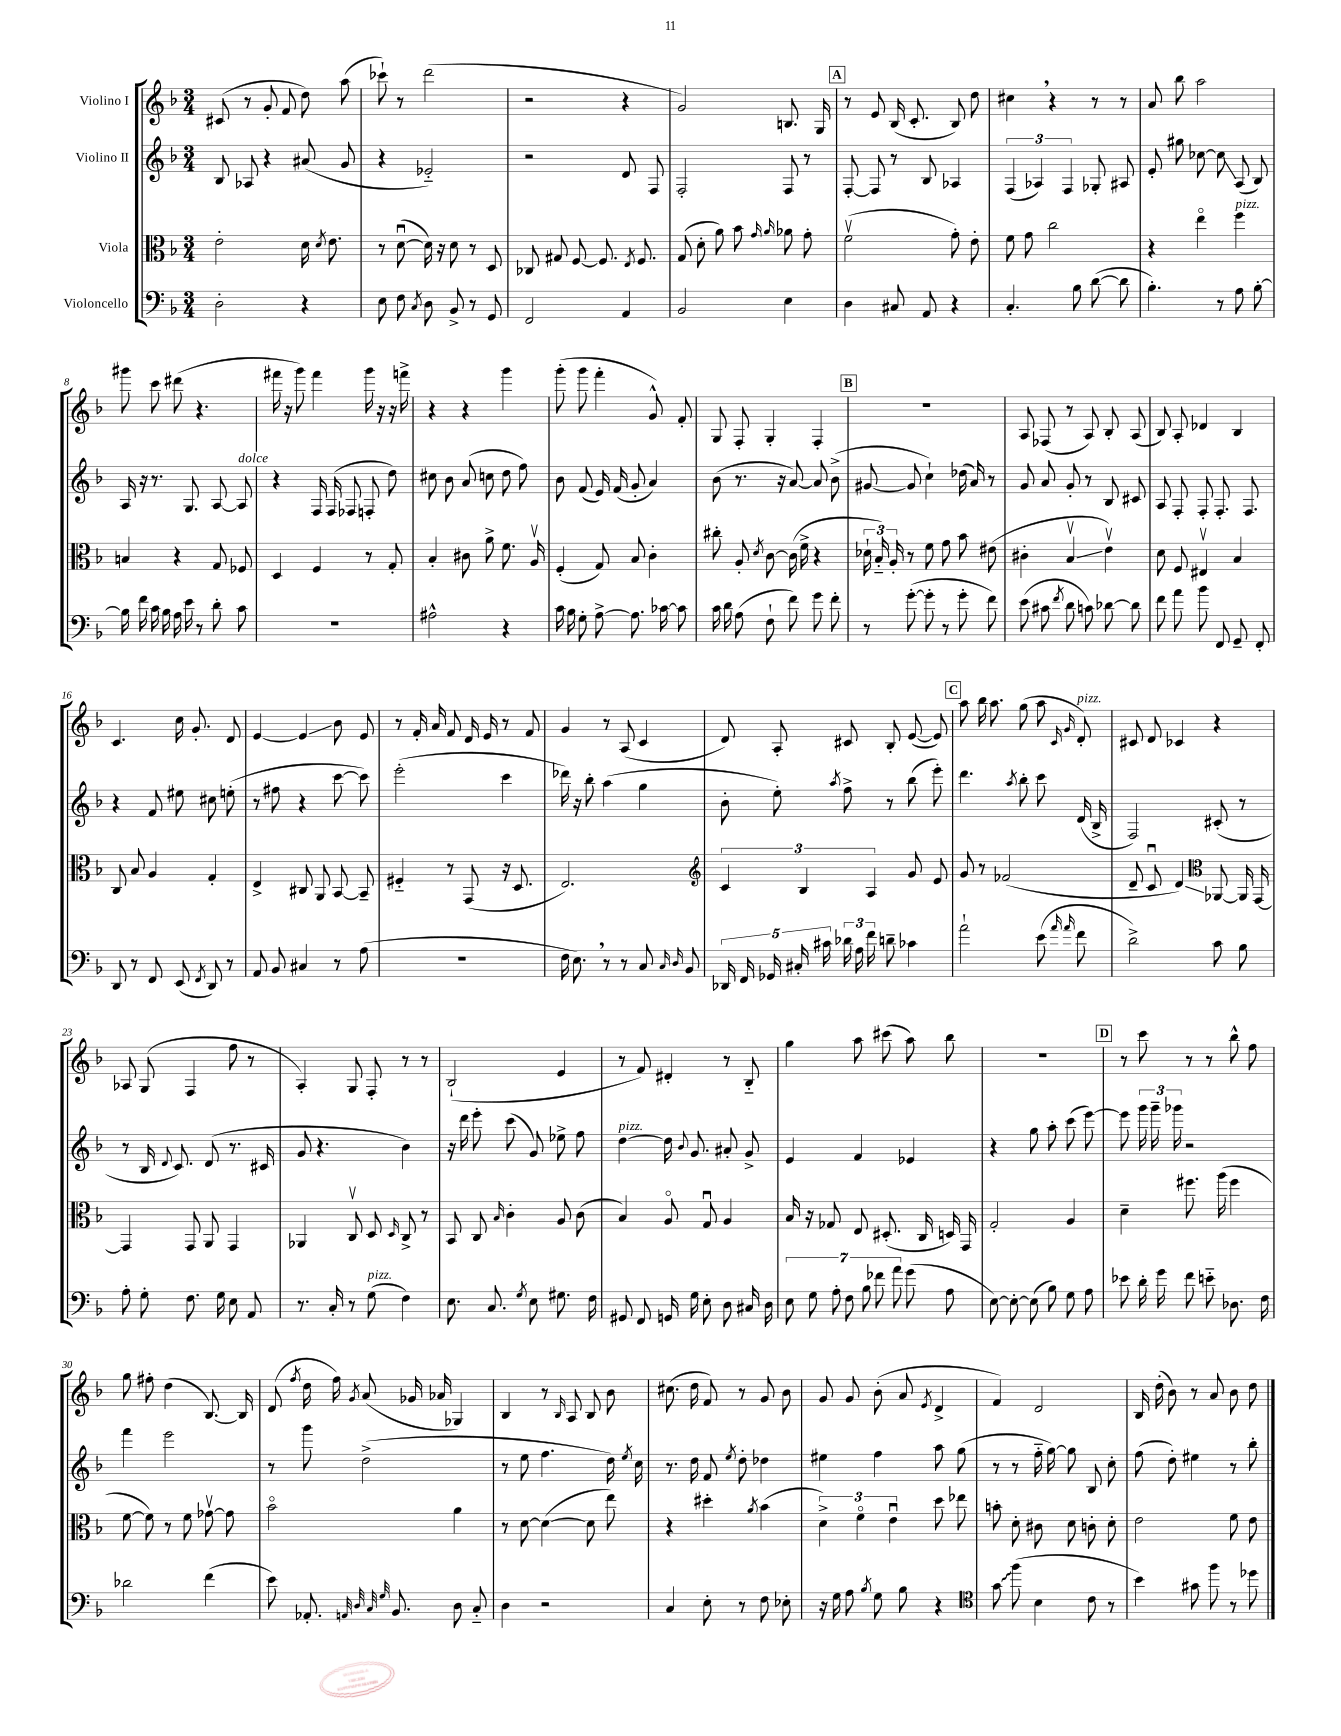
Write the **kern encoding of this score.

**kern	**kern	**kern	**kern
*staff4	*staff3	*staff2	*staff1
*clefF4	*clefC3	*clefG2	*clefG2
*k[b-]	*k[b-]	*k[b-]	*k[b-]
*M3/4	*M3/4	*M3/4	*M3/4
2D'	2e'	8B-	(8c#
.	.	8A-	8r
.	.	4r	8g'
.	.	.	8f
4r	16d	(8a#	8dd)
.	8qd	.	.
.	8.e	.	.
.	.	8g	(8aa
=	=	=	=
8E	8r	4r	8ccc-`)
8F	([8du	.	8r
8qC	.	.	.
8D	16d])	2e-'~)	(2ddd
.	16r	.	.
8BB-^	8d	.	.
8r	8r	.	.
8GG	8D	.	.
=	=	=	=
2FF	8C-	2r	2r
.	8G#	.	.
.	[8F	.	.
.	8.F]	.	.
4AA	.	8d	4r
.	8qE	.	.
.	8.F	.	.
.	.	8F	.
=	=	=	=
2BB-	(8G	2F'	2g)
.	8d'	.	.
.	8a)	.	.
.	8b-	.	.
.	16qqg	.	.
.	16qqa	.	.
4E	8a-	8F	8.B
.	8g'	8r	.
.	.	.	16G
=	=	=	=
4D	(2fv	[8F'	8r
.	.	8F]	8e
8C#	.	8r	(16B-
.	.	.	8.c'
8AA	.	8B-	.
4r	8g')	4A-	8B-)
.	8e'	.	8dd
=	=	=	=
4.C'	8f	(6F	4cc#
.	8g	.	.
.	.	6A-)	.
.	2cc	.	4r
.	.	6F	.
8B-	.	.	.
([8d	.	8G-'	8r
8d]	.	8A#	8r
=	=	=	=
4.B-')	4r	8e'	8a
.	.	8gg#	8bb-
.	4eeo	[8cc-	2aa
8r	.	8cc-]	.
8A	4ff	(8A	.
[8B-'	.	8B-)	.
=	=	=	=
16B-]	4B	16A	8ggg#
16f	.	16r	.
16c	.	8.r	8ccc
16B-	.	.	.
16A	4r	.	(8ddd#
16e	.	8.G	.
8r	.	.	4.r
8d'	8G	[8A	.
8c	8F-	8A]	.
=	=	=	=
2.r	4D	4r	16fff#
.	.	.	16r
.	.	.	8ggg)
.	4F	16F	4fff#
.	.	(16F	.
.	.	8F-	.
.	8r	8F'	16ggg
.	.	.	16r
.	8G'	8dd)	16r
.	.	.	16fff^
=	=	=	=
2A#^^	4B-'	8cc#	4r
.	.	8b-	.
.	8c#	(8a	4r
.	8a^	8cc	.
4r	8.f	8dd	4ggg
.	.	8ff)	.
.	16Av	.	.
=	=	=	=
16c	(4F'	8b-	(8ggg'
16B-	.	.	.
8G'	.	(8f	8ggg
[8A^	8G)	16e)	4fff'
.	.	(16f	.
8.A]	8B-	8g'	.
.	4c'	4a)	8g^^)
[16c-	.	.	.
8c-]	.	.	8f'
=	=	=	=
16c	8cc#'	(8b-	8G
16d	.	.	.
(8A	8A'	8.r	8F'
.	8qd	.	.
8F`	[8c	.	4G'
.	.	16r	.
8f)	(16c]	[8a)	.
.	16f^	.	.
8g	4r	8a]	4F'
8f'	.	(8b-^	.
=	=	=	=
8r	24d-`	[8g#	2.r
.	24B-'~)	.	.
.	24A'	.	.
([8g'	8r	8g#]	.
8g']	8f	4cc`)	.
8r	8g	.	.
8g'	8b-	(16dd-	.
.	.	16a)	.
8f)	(8e#	8r	.
=	=	=	=
(8e	4c#'	8g	8A
8c#	.	8a	(8F-
8qf	.	.	.
8d	4B-v	8g'	8r
8c)	.	8r	8A)
[8d-	4ev)	8B-	8B-'
8d-]	.	8c#	(8A
=	=	=	=
8f	8d	8A	8B-)
8a	8F	8F'	8A'
8b-	4E#v	8F'	4d-
8FF	.	8.F'	.
8GG~	4B-	.	4B-
.	.	8.F	.
8FF'	.	.	.
=	=	=	=
8DD	8C	4r	4.c
8r	8B-	.	.
8FF	4A	8f	.
(8EE	.	8ee#	16cc
.	.	.	8.g'
8qFF	.	.	.
8DD)	4G'	8cc#	.
8r	.	(8ee'	8d
=	=	=	=
8AA	4E^	8r	[4e
8BB-	.	8ff#	.
4C#	8C#	4r	4e]
.	8AA	.	.
8r	[8BB-	[8ccc	8b-
(8A	8BB-~]	8ccc])	8e
=	=	=	=
2.r	4F#'~	(2eee'	8r
.	.	.	16f'
.	.	.	16a
.	8r	.	8f
.	(8GG	.	16d
.	.	.	16e
.	16r	4ccc	8r
.	8.D	.	.
.	.	.	8f
=	=	=	=
16F	2.E)	16ddd-)	4g
8.E)	.	16r	.
.	.	8bb-'	.
8r	.	(4aa	8r
8r	.	.	(8A
8C	.	4gg	4c
16qqC	.	.	.
16qqD	.	.	.
8BB-	.	.	.
=	=	=	=
*	*clefG2	*	*
20DD-	6c	8b-'	8d)
20FF	.	.	.
20GG-	.	.	.
.	.	8ee')	8A'
20C#'	.	.	.
.	6B-	.	.
20c#	.	.	.
.	.	8qaa	.
24d-	.	8ff^	8c#
24A	.	.	.
24f	6A	.	.
8d~	.	8r	8B-'
4c-	8g	(8bb-	([8e
.	8e	8eee')	8e])
=	=	=	=
2a`	8g	4.ddd	8aa
.	8r	.	16bb-
.	.	.	8.aa
.	(2f-	.	.
.	.	8qaa	.
.	.	8bb-'	(8gg
(8e	.	8ccc	8aa
16qqa	.	.	16qqc
16qqa	.	.	16qqg
8f	.	(16d	8d')
.	.	16B-^	.
=	=	=	=
2d^)	8d~	2F)	8c#
.	8cu	.	8d
.	4d)	.	4c-
*	*clefC3	*	*
8c	[8AA-	(8c#'	4r
8B-	16AA-]	8r	.
.	[16GG	.	.
=	=	=	=
8A'	4GG]	8r	8A-
8G'	.	16B-	(8G
.	.	8qqd	.
.	.	8.c)	.
8.F	8GG	.	4F
.	8AA	(8d	.
16G	.	.	.
8E	4GG	8.r	8ff
8AA	.	.	8r
.	.	16c#	.
=	=	=	=
8.r	4AA-	8g	4A')
.	.	4.r	.
16C'	.	.	.
8r	8Cv	.	8G
(8G	8D	.	8F'
.	16qqD	.	.
4F)	8C^	4b-)	8r
.	8r	.	8r
=	=	=	=
8.E	8BB-	16r	(2B-`
.	.	16ddd	.
.	8C	8eee'	.
8.C	.	.	.
.	16qqB-	.	.
.	4c'	(8ccc	.
8qG	.	.	.
8E	.	8g)	.
8.G#	8A	8ee-^	4e
.	(8c	8ff	.
16F	.	.	.
=	=	=	=
8GG#	4B-)	[4dd	8r
8FF	.	.	8f)
16GG	8Ao	16dd]	4d#'
.	.	8qqb-	.
16G	.	8.g	.
8E'	8Gu	.	.
8D	4A	8a#'	8r
16C#	.	8g^	8B-'~
16D	.	.	.
=	=	=	=
14E	16B-	4e	4gg
.	16r	.	.
14G	.	.	.
.	8G-	.	.
14A'	.	.	.
14F	.	.	.
.	8E	4f	8aa
14B-	.	.	.
14f-	.	.	.
.	(8.D#'	.	(8ccc#
14a	.	.	.
(8g	.	4e-	8aa)
.	16C	.	.
8A	16D)	.	8bb-
.	16GG	.	.
=	=	=	=
[8E)	2G'	4r	2.r
8E'_	.	.	.
(8E]	.	8gg	.
8B-)	.	8aa'	.
8G	4A	(8ccc	.
8A	.	[8eee)	.
=	=	=	=
8e-	4d~	8eee]	8r
16d'	.	24ggg	8ccc
.	.	24ggg~	.
16g	.	.	.
.	.	24ggg-	.
8f	8.ff#	2r	8r
8e'~	.	.	8r
.	(16aa	.	.
8.D-	4ff#	.	8bb-^^
.	.	.	8ff
16F	.	.	.
=	=	=	=
2d-	[8f	4fff	8gg
.	8f])	.	8ff#'
.	8r	2eee	(4dd
.	8f	.	.
(4f	[8g-v	.	[8.B-)
.	8g-]	.	.
.	.	.	16B-]
=	=	=	=
8e)	2b-o	8r	(8d
.	.	.	8qff
8.AA-'	.	8ggg	16dd
.	.	.	16ff)
.	.	.	8qg
.	.	(2dd^	(8a
32qqAA	.	.	.
32qqD	.	.	.
32qqC	.	.	.
32qqG	.	.	.
8.BB-	.	.	.
.	.	.	16g-
.	.	.	16a-
8D	4a	.	4G-)
8C'~	.	.	.
=	=	=	=
4D	8r	8r	4B-
.	[8d	8ee	.
2r	(4d_	4.ff	8r
.	.	.	16qqB-
.	.	.	8A
.	8d]	.	8B-
.	8ee)	16dd)	8b-
.	.	8qee	.
.	.	16cc	.
=	=	=	=
4C	4r	8.r	(8.cc#
.	.	16dd	16dd
8E'	4dd#'	8f	8f)
.	.	8qee	.
8r	.	8dd'	8r
.	8qa	.	.
8F	(4b-	4dd-	8g
8E-'	.	.	8b-
=	=	=	=
16r	6d^)	4ee#	8g
16G	.	.	.
8A	.	.	8g
.	6fo	.	.
8qB-	.	.	.
8G	.	4ff	(8b-'
.	6eu	.	.
8B-	.	.	8a
.	.	.	8qe
4r	8dd	8aa	4d^
.	8ee-	(8gg	.
=	=	=	=
*clefC4	*	*	*
8g	8b'	8r	4f)
(8ff	8d'	8r	.
4B-	8c#	16ff'~	2d
.	.	[16gg)	.
.	8d	8gg]	.
8c	8c'	8B-	.
8r	8d'	8cc'	.
=	=	=	=
4b-)	2e	(8ff	16B-
.	.	.	(16dd'
.	.	8dd')	8b-)
8g#	.	4ee#	8r
8ff	.	.	8a
8r	8f	8r	8b-
8dd-	8e	8bb-'	8dd
==	==	==	==
*-	*-	*-	*-
